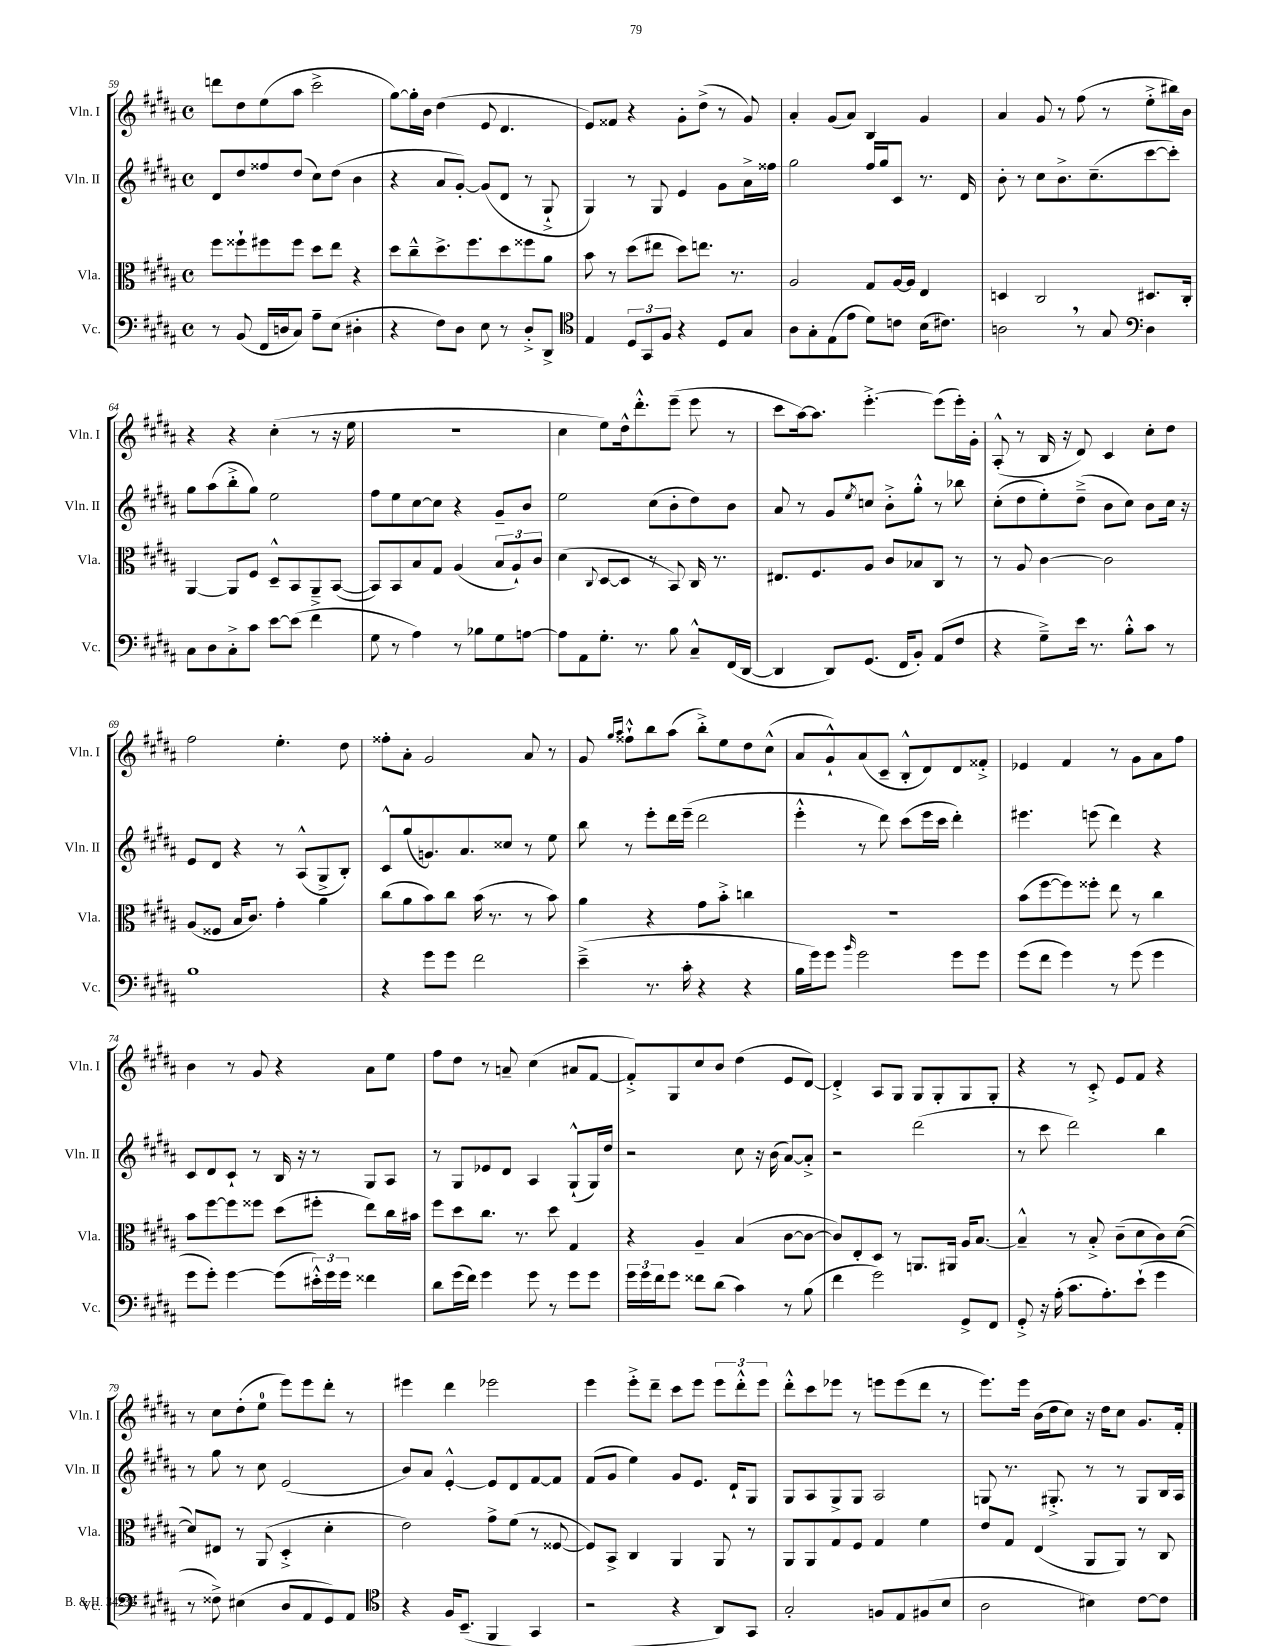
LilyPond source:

<<
\new StaffGroup <<
\new Staff = "s0" \with { instrumentName = "Vln. I" shortInstrumentName = "Vln. I" } {
    \clef treble \key b \major \defaultTimeSignature \time 4/4
    d'''8 dis''8 e''8( ais''8 cis'''2-> |
    gis''8~) gis''16-. b'16 dis''4( e'8 dis'4. |
    e'8) fisis'8 r4 gis'8-. dis''8->( r8 gis'8) |
    ais'4-. gis'8( ais'8) b4 gis'4 |
    ais'4 gis'8 r8 fis''8( r8 e''8-.-> bis''16) b'16 |
    r4 r4 cis''4-.( r8 r16 e''16 |
    R1 |
    cis''4 e''8) dis''16-^ dis'''8.-.-^ e'''8--( e'''8 r8 |
    cis'''8 ais''16~) ais''8. e'''4.~-.-> e'''8( e'''16-.) gis'16-. |
    ais8-.-^( r8 b16 r16 dis'8) cis'4 cis''8-. dis''8 |
    fis''2 e''4.-. dis''8 |
    fisis''8-. ais'8-. gis'2 ais'8 r8 |
    gis'8 \grace { gis''16 ais''16 } fisis''8-!-^ b''8 ais''8( b''8-.->) e''8 dis''8 cis''8-^( |
    ais'8 gis'8-!-^) ais'8( cis'8-- b8-.-^ dis'8) dis'8 fisis'8-.-> |
    ees'4 fis'4 r8 gis'8 ais'8 fis''8 |
    b'4 r8 gis'8 r4 ais'8 e''8 |
    fis''8 dis''8 r8 a'8-- cis''4( ais'8 fis'8~ |
    fis'8-.->) gis8 cis''8 b'8 dis''4( e'8 dis'8~) |
    dis'4-.-> ais8 gis8 gis8 gis8-. gis8 gis8-. |
    r4 r8 cis'8-.-> e'8 fis'8 r4 |
    r8 cis''8 dis''8-.( e''8-0 e'''8) e'''8 dis'''8-. r8 |
    eis'''4 dis'''4 ees'''2 |
    e'''4 e'''8-.-> dis'''8-- cis'''8 e'''8 \tuplet 3/2 { e'''8 dis'''8-.-^ e'''8 } |
    dis'''8-.-^ cis'''8 ees'''8 r8 e'''8 e'''8( dis'''8 r8 |
    e'''8.) e'''16 b'16( dis''16 cis''8) r16 dis''16 cis''8 gis'8. fis'16-. \bar "|." |
}
\new Staff = "s1" \with { instrumentName = "Vln. II" shortInstrumentName = "Vln. II" } {
    \clef treble \key b \major \defaultTimeSignature \time 4/4
    dis'8 dis''8 fisis''8 dis''8( cis''8) dis''8( b'4 |
    r4 ais'8 gis'8~-.) gis'8( dis'8 r8 gis8-!-> |
    gis4) r8 gis8 e'4 gis'8 ais'16-> fisis''16 |
    gis''2 fis''16 gis''16 cis'8 r8. dis'16 |
    b'8-. r8 cis''8 b'8.-> cis''8.--( cis'''8~ cis'''8-.) |
    gis''8 ais''8( b''8-.-> gis''8) e''2 |
    fis''8 e''8 cis''8~ cis''8 r4 gis'8-- b'8 |
    e''2 cis''8( b'8-. dis''8) b'8 |
    ais'8 r8 gis'8 \acciaccatura { e''8 } c''8 b'8-.-> gis''8-.-^ r8 bes''8 |
    cis''8-.( dis''8 e''8-.) dis''8--->( b'8 cis''8) b'8 cis''16 r16 |
    e'8 dis'8 r4 r8 ais8-^( gis8-> b8-.) |
    cis'8-^ gis''8( g'8.) ais'8. cisis''8 r8 e''8 |
    b''8 r8 e'''8-. dis'''16 e'''16--( dis'''2 |
    e'''4-.-^ r8 dis'''8) cis'''8( e'''16 cis'''16 dis'''4-.) |
    eis'''4. e'''8( dis'''4) r4 |
    cis'8 dis'8 cis'8-! r8 b16 r16 r8 gis8 ais8 |
    r8 gis8 ees'8 dis'8 ais4 gis8-!-^( gis16) dis''16 |
    r2 cis''8 r16 b'16( ais'8~) ais'8-.-> |
    r2 dis'''2( |
    r8 cis'''8 dis'''2) b''4 |
    r8 gis''8 r8 cis''8 e'2( |
    b'8) ais'8 e'4~-.-^ e'8 dis'8 fis'8~ fis'8 |
    fis'8( gis'8 e''4) gis'8 e'8. dis'16-! gis8 |
    gis8 ais8 gis8-> gis8 ais2 |
    g8 r8. gis8.-.-> r8 r8 gis8 b16 ais16 \bar "|." |
}
\new Staff = "s2" \with { instrumentName = "Vla." shortInstrumentName = "Vla." } {
    \clef alto \key b \major \defaultTimeSignature \time 4/4
    fis''8 fisis''8-! fis''8 fis''8 dis''8 e''8 r4 |
    dis''8 cis''8---^ dis''8.-> fis''8. dis''8 fisis''8 ais'8 |
    b'8 r8 dis''8( eis''8 dis''8) e''8. r8. |
    ais2 gis8 ais16~ ais16 e4 |
    d4 cis2 dis8. cis16-. |
    ais,4~ ais,8 fis8 dis8---^ b,8 ais,8---> b,8~( |
    b,8) b,8 b8 gis8 ais4( \tuplet 3/2 { b8 ais8-!) cis'8 } |
    dis'4( \appoggiatura { cis8 } dis8~ dis8 r8 b,8) cis16 r8. |
    eis8. fis8. ais8 cis'8 bes8 cis8 r8 |
    r8 ais8 cis'4~ cis'2 |
    ais8( fisis8 b16 cis'8.) gis'4-. ais'4 |
    cis''8( ais'8 b'8) cis''8 b'16( r8. r8 b'8) |
    ais'4 r4 gis'8 b'8-.-> c''4 |
    R1 |
    b'8( fis''8~ fis''8) fisis''8-. e''8 r8 cis''4 |
    b'8 fis''8~ fis''8 fisis''8 dis''8( fis''8-. e''8) cis''16 bis'16 |
    fis''8 dis''8 cis''8. r8. dis''8 gis4 |
    r4 ais4-- b4( cis'8~ cis'8~ |
    cis'8) e8-. dis8 r8 a,8. ais,16 ais16 b8.~ |
    b4---^ r8 b8-.-> cis'8--( dis'8 cis'8) dis'8~( |
    dis'8) eis8 r8 ais,8( dis4-.-> dis'4-. |
    e'2) gis'8-> fis'8( r8 fisis8~ |
    fisis8) b,8-> cis4 ais,4 ais,8 r8 |
    ais,8 ais,8 gis8 fis8 gis4 fis'4 |
    e'8 gis8 e4( ais,8 ais,8) r8 cis8 \bar "|." |
}
\new Staff = "s3" \with { instrumentName = "Vc." shortInstrumentName = "Vc." } {
    \clef bass \key b \major \defaultTimeSignature \time 4/4
    r8 b,8( fis,16 d16 cis8) ais8-- e8( dis4-. |
    r4 fis8) dis8 e8 r8 dis8-.-> dis,8-> |
    \clef tenor e4 \tuplet 3/2 { dis8 gis,8 fis8 } r4 dis8 gis8 |
    ais8 gis8-. e8( e'8 dis'8) c'8 b16( cis'8.) |
    a2 \breathe r8 gis8 \clef bass dis4 |
    cis8 dis8 cis8-.-> cis'8 e'8~ e'8( fis'4 |
    gis8 r8 ais4) r8 bes8 gis8 a8~ |
    a8 ais,8 gis8.-. r8. b8 cis8---^ fis,16( dis,16~ |
    dis,4 dis,8) gis,8.( fis,16 b,8-.) ais,8( fis8 |
    r4 gis8--->) e'16 r8. b8-.-^ cis'8 r8 |
    b1 |
    r4 gis'8 gis'8 fis'2 |
    e'4--->( r8. cis'16-. r4 r4 |
    b16 gis'16) gis'8 \grace { b'16 } gis'2 gis'8 gis'8 |
    gis'8( fis'8 gis'4) r8 gis'8( gis'4 |
    gis'8 gis'8-.) gis'4~ gis'8( \tuplet 3/2 { eis'16-.-^) gis'16 gis'16 } fisis'4 |
    dis'8 gis'16( fis'16) gis'4 gis'8 r8 gis'8 gis'8 |
    \tuplet 3/2 { gis'16 gis'16 fis'16 } gis'8 fisis'8 dis'8( cis'4) r8 b8( |
    fis'4 gis'2) gis,8-> fis,8 |
    gis,8-.-> r16 ais16-.( cis'8. ais8.-.) e'8-!( gis'4 |
    r8 fisis8->) eis4( dis8 ais,8 gis,8) ais,8 |
    \clef tenor r4 fis16 b,8.--( fis,4 gis,4 |
    r2 r4 ais,8) gis,8 |
    gis2-. f8 e8 fis8( b8 |
    ais2 bis4) cis'8~ cis'8 \bar "|." |
}
>>
>>
\layout { \context { \Score currentBarNumber = #59 } }
